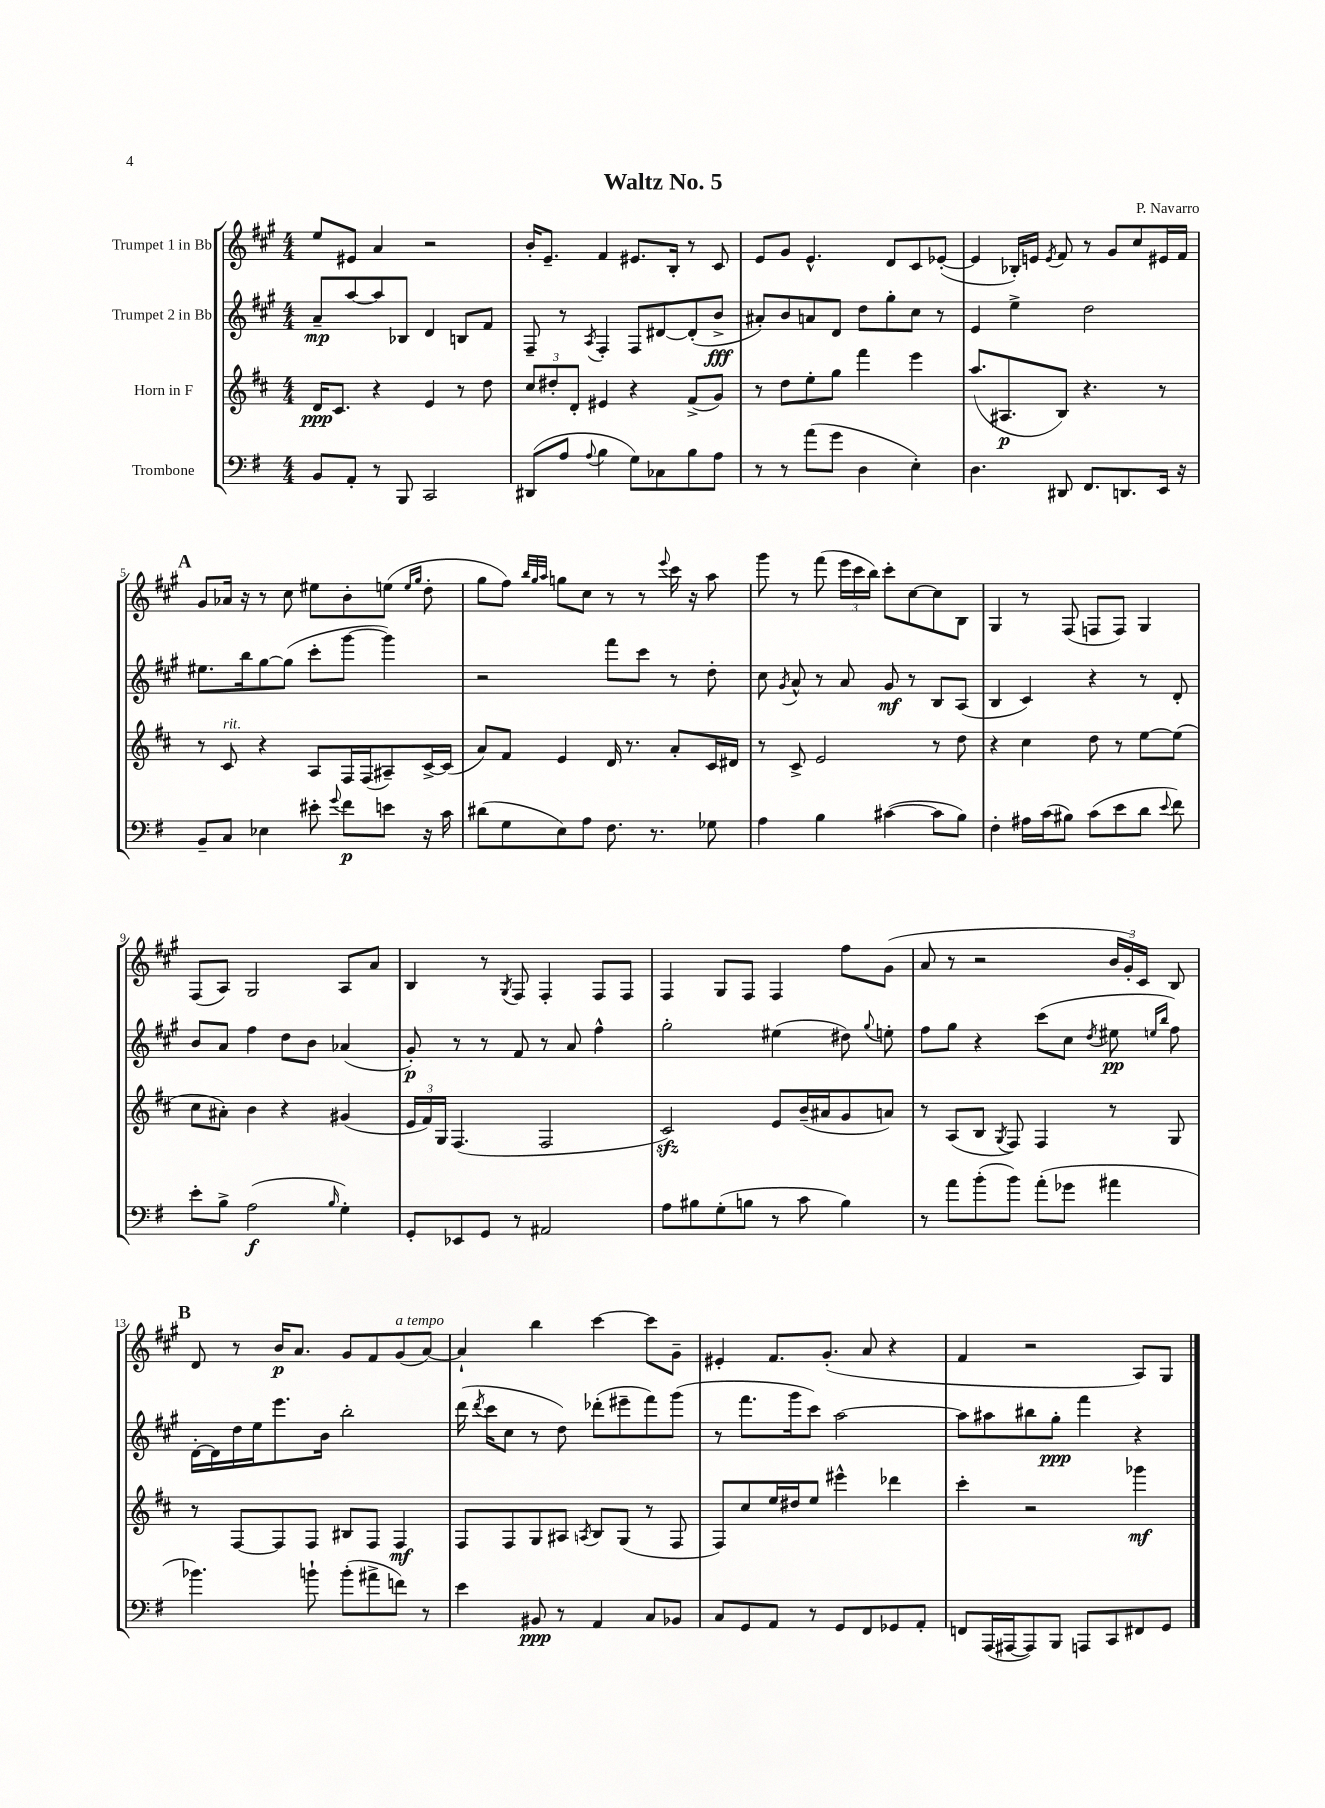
\header { title = "Waltz No. 5" composer = "P. Navarro" }
<<
\new StaffGroup <<
\new Staff = "s0" \with { instrumentName = "Trumpet 1 in Bb" } {
    \clef treble \key a \major \numericTimeSignature \time 4/4
    \autoBeamOff e''8[ eis'8] a'4 r2 |
    b'16[-. e'8.]-- fis'4 eis'8.[ b16]-. r8 cis'8 |
    e'8[ gis'8] e'4.-^ d'8[ cis'8 ees'8]~-.( |
    ees'4 bes16[-.) e'16] \acciaccatura { e'8 } fis'8 r8 gis'8[ cis''8 eis'16 fis'16] |
    \mark \markup { \bold "A" } gis'8[ aes'16] r16 r8 cis''8 eis''8[ b'8-. e''8]( \grace { e''16[ gis''16] } d''8-. |
    gis''8[ fis''8]) \grace { b''32[ gis''32 a''32] } g''8[ cis''8] r8 r8 \appoggiatura { e'''8 } cis'''16 r16 a''8 |
    gis'''8 r8 fis'''8( \tuplet 3/2 { e'''16[ cis'''16 b''16]) } cis'''8[-. cis''8~ cis''8 b8] |
    gis4 r8 fis8( f8[ f8]) gis4 |
    fis8[( a8]) gis2 a8[ a'8] |
    b4 r8 \acciaccatura { gis8 } fis8 fis4-. fis8[ fis8] |
    fis4 gis8[ fis8] fis4 fis''8[ gis'8]( |
    a'8 r8 r2 \tuplet 3/2 { b'16[ gis'16-.) cis'16] } b8 |
    \mark \markup { \bold "B" } d'8 r8 b'16[\p a'8.] gis'8[ fis'8 gis'8^\markup { \italic "a tempo" }( a'8]~) |
    a'4-! b''4 cis'''4~ cis'''8[ gis'8]-- |
    eis'4-. fis'8.[ gis'8.]-.( a'8 r4 |
    fis'4 r2 a8[) gis8] \bar "|." |
}
\new Staff = "s1" \with { instrumentName = "Trumpet 2 in Bb" } {
    \clef treble \key a \major \numericTimeSignature \time 4/4
    \autoBeamOff a'8[--\mp a''8~ a''8 bes8] d'4 b8[ fis'8] |
    fis8-- r8 \acciaccatura { a8 } fis4-. fis8[ dis'8~ dis'8-.( b'8]->\fff |
    ais'8[-.) b'8 a'8 d'8] d''8[ gis''8-. cis''8] r8 |
    e'4 e''4-> d''2 |
    \mark \markup { \bold "A" } eis''8.[ b''16 gis''8~ gis''8]( cis'''8[-. gis'''8]~ gis'''4) |
    r2 fis'''8[ cis'''8] r8 d''8-. |
    cis''8 \acciaccatura { gis'8 } a'8-^ r8 a'8 gis'8\mf r8 b8[ a8]( |
    b4 cis'4) r4 r8 d'8-. |
    b'8[ a'8] fis''4 d''8[ b'8] aes'4( |
    gis'8-.\p) r8 r8 fis'8 r8 a'8 fis''4-^ |
    gis''2-. eis''4( dis''8) \appoggiatura { gis''8 } e''8-. |
    fis''8[ gis''8] r4 cis'''8[( cis''8] \acciaccatura { d''8 } eis''8\pp \grace { e''16[ b''16] } fis''8) |
    \mark \markup { \bold "B" } d'16[~-. d'16 d''16 e''16 e'''8. b'16] b''2-. |
    d'''16( \acciaccatura { d'''8 } cis'''16[ cis''8] r8 d''8) des'''8[-.( eis'''8-- fis'''8) gis'''8]( |
    r8 fis'''8.[ gis'''16 cis'''8]) a''2~ |
    a''8[ ais''8 bis''8 gis''8]-.\ppp fis'''4 r4 \bar "|." |
}
\new Staff = "s2" \with { instrumentName = "Horn in F" } {
    \clef treble \key d \major \numericTimeSignature \time 4/4
    \autoBeamOff d'16[\ppp cis'8.] r4 e'4 r8 d''8 |
    \tuplet 3/2 { cis''8[ dis''8-. d'8]-. } eis'4 r4 fis'8[->( g'8]) |
    r8 d''8[ e''8-. g''8] fis'''4 e'''4 |
    a''8.[( ais8.\p b8]) r4. r8 |
    \mark \markup { \bold "A" } r8 cis'8^\markup { \italic "rit." } r4 a8[ fis16 fis16( ais8--) cis'16~-> cis'16]( |
    a'8[) fis'8] e'4 d'16 r8. a'8[-. cis'16 dis'16] |
    r8 cis'8-> e'2 r8 d''8 |
    r4 cis''4 d''8 r8 e''8[~ e''8]( |
    cis''8[ ais'8]-.) b'4 r4 gis'4( |
    \tuplet 3/2 { e'16[ fis'16) g16] } fis4.( fis2 |
    cis'2\sfz) e'8[ b'16--( ais'16 g'8 a'8]) |
    r8 a8[( b8] \acciaccatura { g8 } fis8) fis4 r8 g8 |
    \mark \markup { \bold "B" } r8 fis8[~ fis8 fis8] bis8[ fis8] fis4\mf |
    fis8[ fis8 g8 ais8] \acciaccatura { a8 } b8[ g8]( r8 fis8 |
    fis8[) cis''8 e''16 dis''16 e''8] eis'''4-^ des'''4 |
    cis'''4-. r2 ges'''4\mf \bar "|." |
}
\new Staff = "s3" \with { instrumentName = "Trombone" } {
    \clef bass \key g \major \numericTimeSignature \time 4/4
    \autoBeamOff b,8[ a,8]-. r8 b,,8 c,2 |
    dis,8[( a8] \appoggiatura { a8 } b4 g8[) ces8 b8 a8] |
    r8 r8 a'8[( g'8] d4 e4-.) |
    d4. dis,8 fis,8.[ d,8. e,16] r16 |
    \mark \markup { \bold "A" } b,8[-- c8] ees4 eis'8-. \appoggiatura { g'8 } fis'8[\p e'8] r16 c'16 |
    dis'8[( g8 e8) a8] fis8. r8. ges8 |
    a4 b4 cis'4~( cis'8[ b8]) |
    fis4-. ais16[ c'16( bis8]) c'8[( e'8 d'8] \appoggiatura { e'8 } fis'8) |
    e'8[-. b8]-> a2\f( \grace { b16 } g4-.) |
    g,8[-. ees,8 g,8] r8 ais,2 |
    a8[ bis8 g8-.( b8] r8 c'8 b4) |
    r8 a'8[ b'8-.( b'8]) a'8[-.( ges'8] ais'4 |
    \mark \markup { \bold "B" } bes'4.) b'8-! b'8[-.( ais'8-> f'8]) r8 |
    e'4 bis,8\ppp r8 a,4 c8[ bes,8] |
    c8[ g,8 a,8] r8 g,8[ fis,8 ges,8 a,8]-. |
    f,8[ a,,16( ais,,16~ ais,,8) b,,8] a,,8[ c,8 fis,8 g,8] \bar "|." |
}
>>
>>
